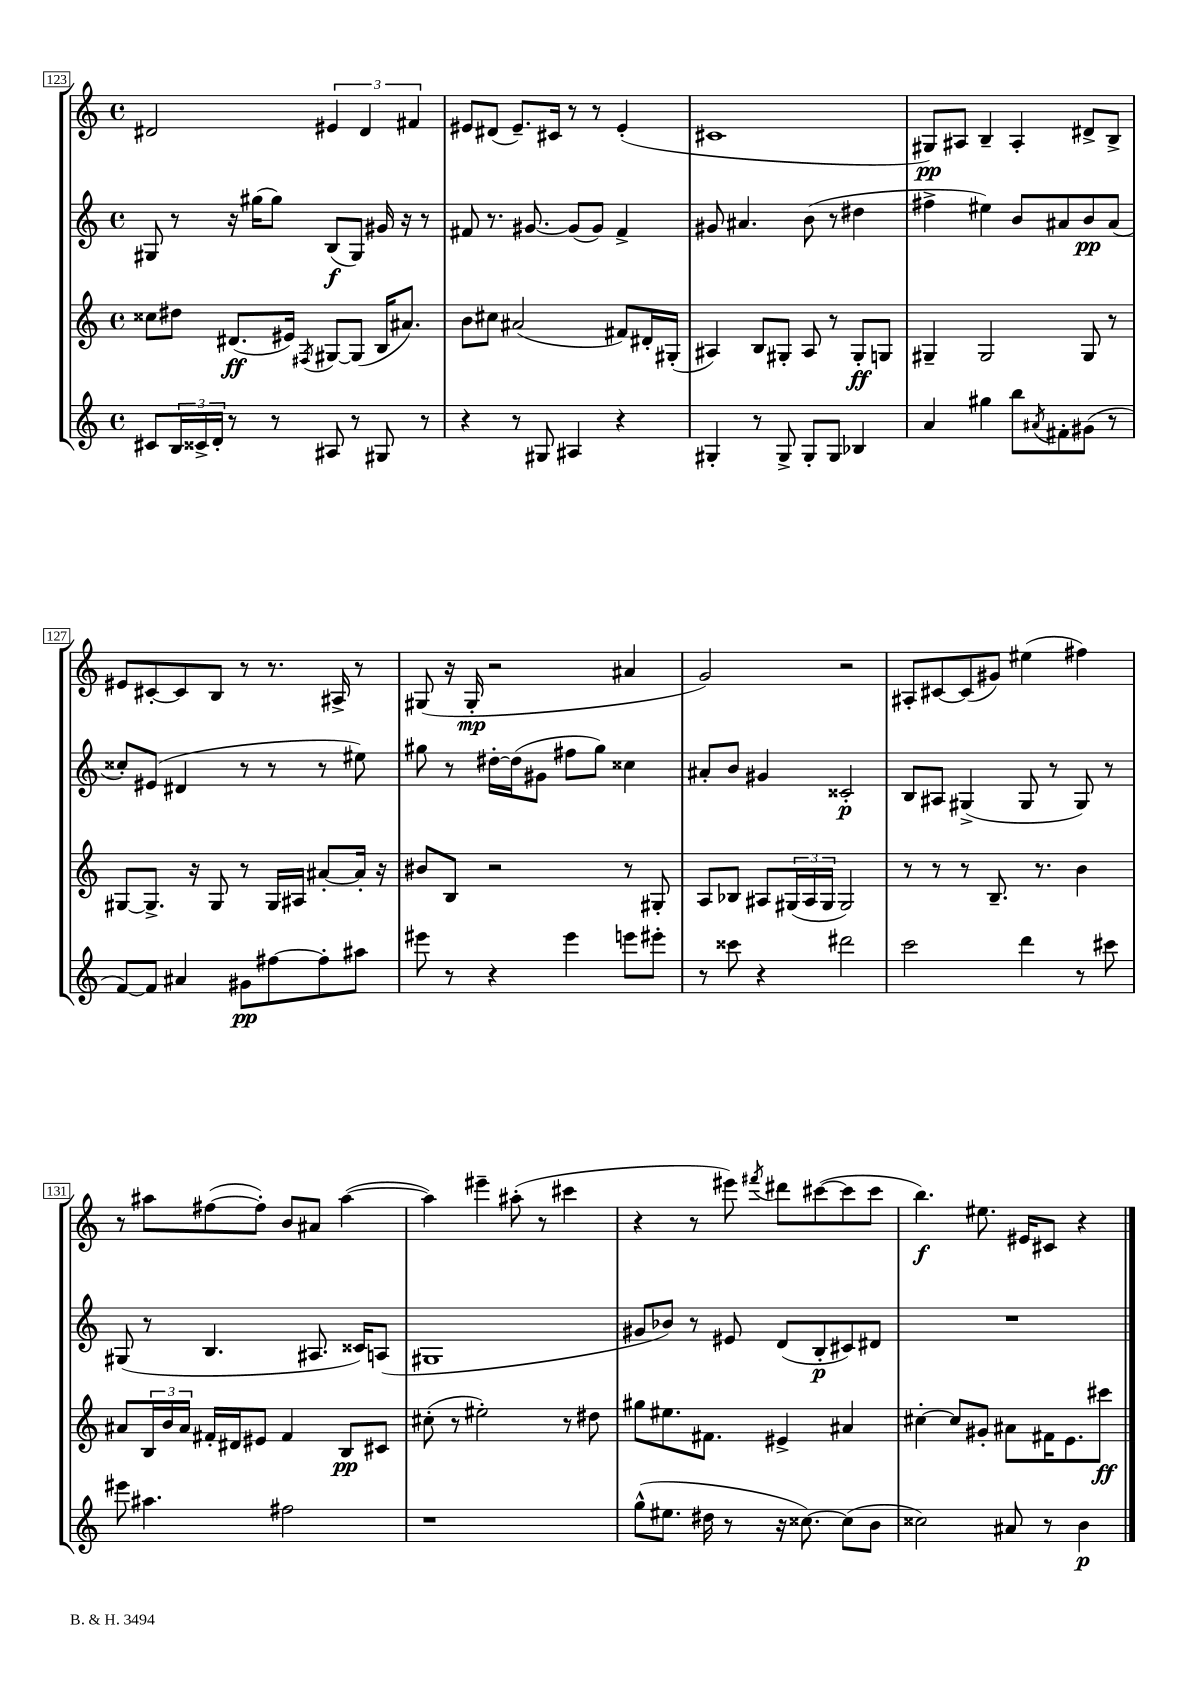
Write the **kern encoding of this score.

**kern	**kern	**kern	**kern
*staff4	*staff3	*staff2	*staff1
*clefG2	*clefG2	*clefG2	*clefG2
*k[]	*k[]	*k[]	*k[]
*M4/4	*M4/4	*M4/4	*M4/4
*met(c)	*met(c)	*met(c)	*met(c)
8c#	8cc##	8G#	2d#
24B	8dd#	8r	.
24c##^	.	.	.
24d'	.	.	.
8r	(8.d#	16r	.
.	.	(16gg#	.
8r	.	8gg#)	.
.	16e#)	.	.
.	8qF#	.	.
8A#	[8G#	(8B	6e#
8r	(8G#]	8G#)	.
.	.	.	6d#
8G#	16B	16g#	.
.	8.a#)	16r	.
.	.	.	6f#
8r	.	8r	.
=	=	=	=
4r	8b	8f#	8e#
.	8cc#	8.r	(8d#
8r	(2a#	.	8.e#~)
.	.	[8.g#	.
8G#	.	.	.
.	.	.	16c#
4A#	.	(8g#]	8r
.	.	8g#)	8r
4r	8f#)	4f#^	(4e#'
.	16d#'	.	.
.	(16G#'	.	.
=	=	=	=
4G#'	4A#)	8g#	1c#
.	.	4.a#	.
8r	8B	.	.
8G#^	8G#'	.	.
8G#'	8A#	(8b	.
8G#	8r	8r	.
4B-	8G#'	4dd#	.
.	8G	.	.
=	=	=	=
4a	4G#~	4ff#^	8G#)
.	.	.	8A#
4gg#	2G#	4ee#)	4B~
8bb	.	8b	4A#'
8qa#	.	.	.
8f#'	.	8a#	.
(8g#	8G#	8b	8d#^
8r	8r	(8a#	8B^
=	=	=	=
[8f)	[8G#	8cc##')	8e#
8f]	8.G#^]	(8e#	[8c#'
4a#	.	4d#	8c#]
.	16r	.	.
.	8G#	.	8B
8g#	8r	8r	8r
[8ff#	16G#	8r	8.r
.	16A#	.	.
8ff#']	[8a#'	8r	.
.	.	.	16A#^
8aa#	16a#']	8ee#)	8r
.	16r	.	.
=	=	=	=
8eee#	8b#	8gg#	(8G#
8r	8B	8r	16r
.	.	.	16G#'
4r	2r	[16dd#'	2r
.	.	(16dd#]	.
.	.	8g#	.
4eee#	.	8ff#	.
.	.	8gg#)	.
8eee	8r	4cc##	4a#
8eee#'	8G#'	.	.
=	=	=	=
8r	8A	8a#'	2g)
8ccc##	8B-	8b	.
4r	8A#	4g#	.
.	(24G#	.	.
.	24A#	.	.
.	24G#	.	.
2ddd#	2G#)	2c##'	2r
=	=	=	=
2ccc	8r	8B	8A#'
.	8r	8A#	[8c#
.	8r	(4G#^	(8c#]
.	8.B~	.	8g#)
4ddd	.	8G#	(4ee#
.	8.r	.	.
.	.	8r	.
8r	4b	8G#)	4ff#)
8ccc#	.	8r	.
=	=	=	=
8eee#	8a#	(8G#	8r
4.aa#	24B	8r	8aa#
.	24b	.	.
.	24a#	.	.
.	16f#'	4.B	([8ff#
.	16d#	.	.
.	8e#	.	8ff#'])
2ff#	4f#	.	8b
.	.	8.A#	8a#
.	8B	.	([4aa#
.	.	16c##)	.
.	8c#	(8A	.
=	=	=	=
1r	(8cc#'	1G#	4aa#])
.	8r	.	.
.	2ee#')	.	4eee#~
.	.	.	(8aa#'
.	.	.	8r
.	8r	.	4ccc#
.	8dd#	.	.
=	=	=	=
(8gg^^	8gg#	8g#	4r
8.ee#	8.ee#	8b-)	.
.	.	8r	8r
16dd#	8.f#	.	.
8r	.	8e#	8eee#)
.	.	.	8qfff#
16r	4e#^	(8d	8ddd#
[8.cc##)	.	.	.
.	.	8B'	([8ccc#
(8cc##]	4a#	8c#)	8ccc#]
8b	.	8d#	8ccc#
=	=	=	=
2cc##)	[4cc#'	1r	4.bb)
.	8cc#]	.	.
.	8g#'	.	8.ee#
8a#	8a#	.	.
.	.	.	16e#
8r	16f#	.	8c#
.	8.e	.	.
4b	.	.	4r
.	8ccc#	.	.
==	==	==	==
*-	*-	*-	*-
